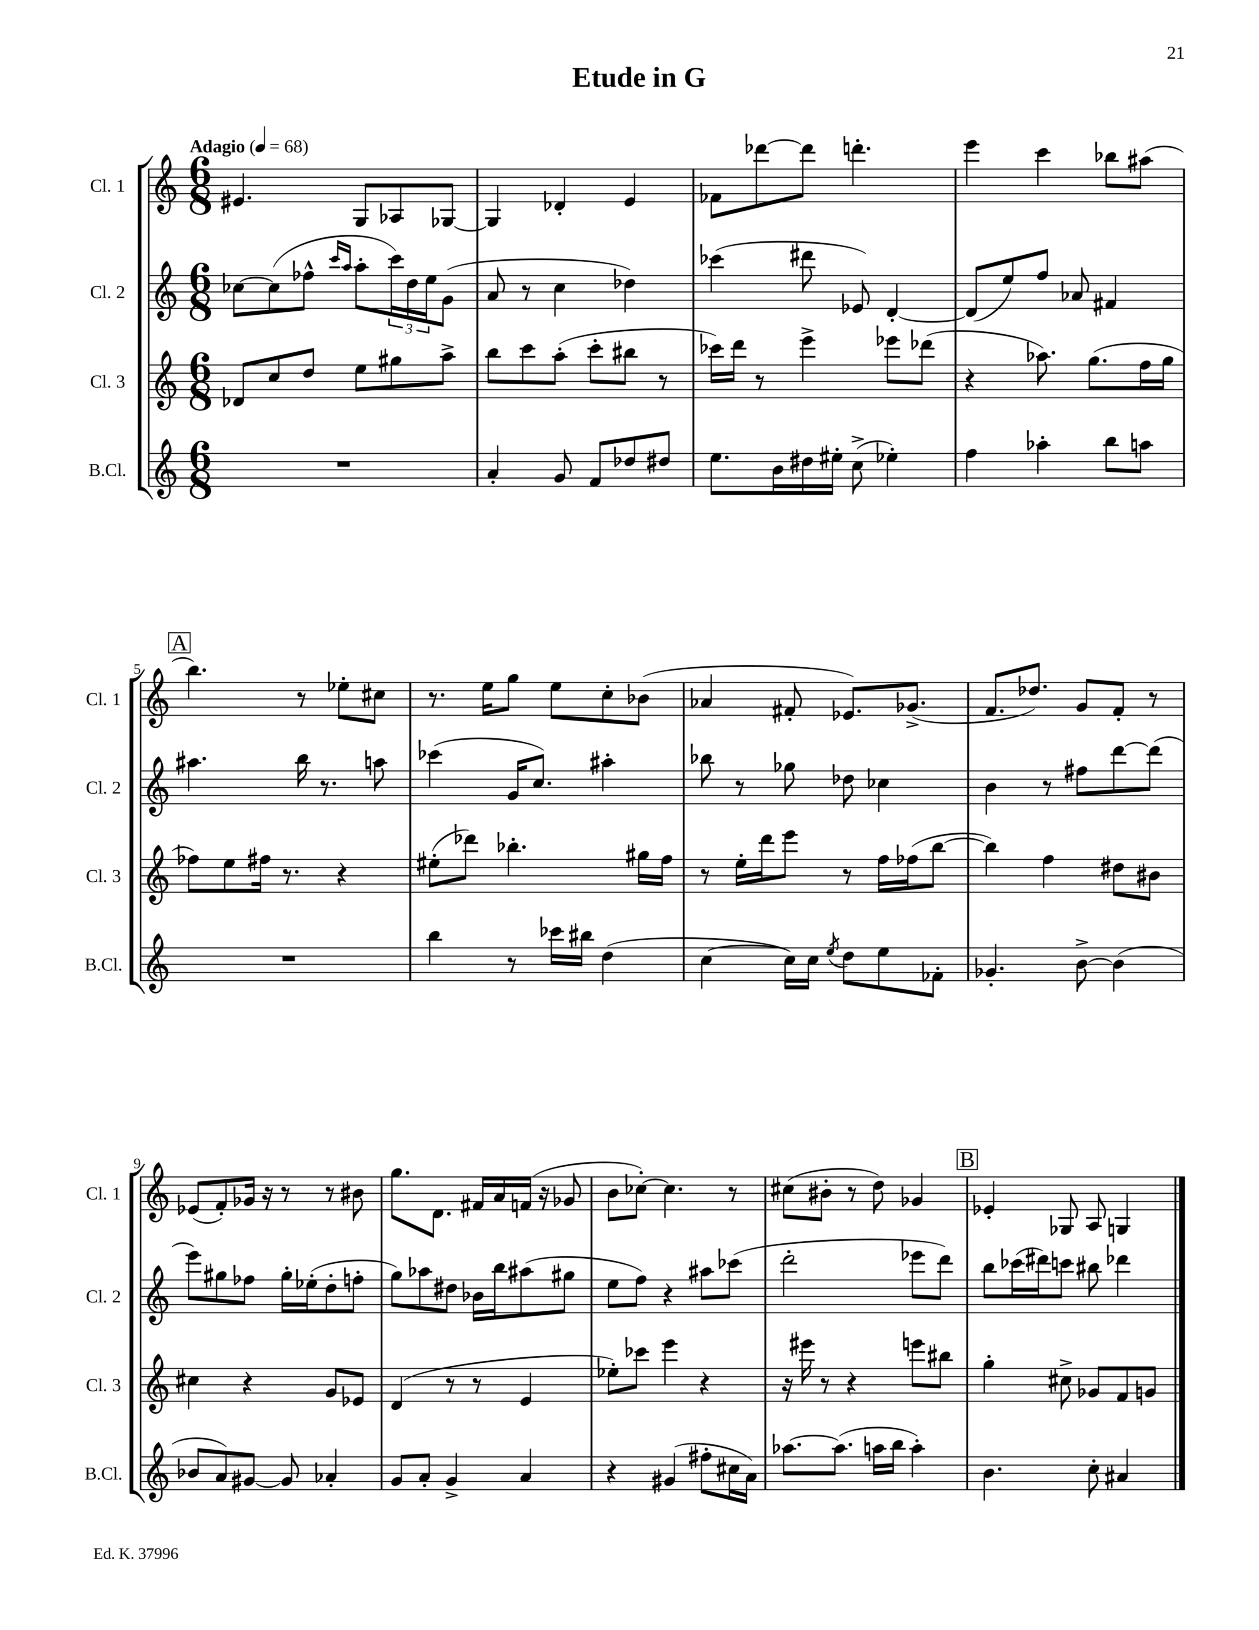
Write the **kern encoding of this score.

**kern	**kern	**kern	**kern
*staff4	*staff3	*staff2	*staff1
*clefG2	*clefG2	*clefG2	*clefG2
*k[]	*k[]	*k[]	*k[]
*M6/8	*M6/8	*M6/8	*M6/8
*MM68	*MM68	*MM68	*MM68
2.r	8d-/L	[8cc-\L	4.e#/
.	8cc/	(8cc-\]	.
.	8dd/J	8ff-^^\J	.
.	.	16qqccc/LL	.
.	.	16qqaa/JJ	.
.	8ee\L	8aa'\L	8G/L
.	8gg#\	24ccc\L)	8A-/
.	.	24dd\	.
.	.	24ee\J	.
.	8aa^\J	(8g\J	[8G-/J
=	=	=	=
4a'/	8bb\L	8a/	4G-/]
.	8ccc\	8r	.
8g/	(8aa'\J	4cc\	4d-'/
8f/L	8ccc'\L	.	.
8dd-/	8bb#\J	4dd-\)	4e/
8dd#/J	8r	.	.
=	=	=	=
8.ee\L	16ccc-\LL)	(4ccc-\	8f-\L
.	16ddd\JJ	.	.
.	8r	.	[8ddd-\
16b\L	.	.	.
16dd#\	4eee^\	8ddd#\	8ddd-\]J
16ee#'\JJ	.	.	.
(8cc^\	.	8e-/)	4.ddd'\
4ee-'\)	8eee-\L	[4d'/	.
.	(8ddd-\J	.	.
=	=	=	=
4ff\	4r	(8d/]L	4eee\
.	.	8ee/)	.
4aa-'\	8.aa-\)	8ff/J	4ccc\
.	.	8a-/	.
.	(8.gg\L	.	.
8bb\L	.	4f#/	8bb-\L
8aa\J	16ff\L	.	(8aa#\J
.	16gg\JJ	.	.
=	=	=	=
2.r	8ff-\L)	4.aa#\	4.bb\)
.	8ee\	.	.
.	16ff#\Jk	.	.
.	8.r	.	.
.	.	16bb\	8r
.	.	8.r	.
.	4r	.	8ee-'\L
.	.	8aa\	8cc#\J
=	=	=	=
4bb\	(8ee#'\L	(4ccc-\	8.r
.	8ddd-\J)	.	.
.	.	.	16ee\LK
8r	4.bb-'\	16g/LK	8gg\J
.	.	8.cc/J)	.
16ccc-\LL	.	.	8ee\L
16bb#\JJ	.	.	.
(4dd\	.	4aa#'\	8cc'\
.	16gg#\LL	.	(8b-\J
.	16ff\JJ	.	.
=	=	=	=
[4cc\	8r	8bb-\	4a-/
.	16ee'\LL	8r	.
.	16ddd\J	.	.
16cc\]LL)	8eee\J	8gg-\	8f#'/
16cc\JJ	.	.	.
8qee/	.	.	.
8dd\L	8r	8dd-\	8.e-/L)
8ee\	16ff\LL	4cc-\	.
.	(16ff-\J	.	(8.g-^/J
8f-'\J	[8bb\J	.	.
=	=	=	=
4.g-'/	4bb\])	4b\	8.f/L
.	.	.	8.dd-/J)
.	4ff\	8r	.
[8b^\	.	8ff#\L	8g/L
(4b\]	8dd#\L	[8ddd\	8f'/J
.	8b#\J	(8ddd\]J	8r
=	=	=	=
8b-/L	4cc#\	8eee\L)	(8e-/L
8a/)	.	8gg#\	8f'/)
[8g#/J	4r	8ff-\J	16g-/Jk
.	.	.	16r
8g#/]	.	16gg#'\LL	8r
.	.	(16ee-'\J	.
4a-'/	8g/L	8dd'\	8r
.	8e-/J	8ff'\J	8b#\
=	=	=	=
8g/L	(4d/	8gg\L)	8.gg\L
8a'/J	.	8aa-\	.
.	.	.	8.d\J
4g^/	8r	8dd#\J	.
.	8r	16b-\LL	16f#/LL
.	.	16bb\J	16a/
4a/	4e/	(8aa#\	(16f/JJ
.	.	.	16r
.	.	8gg#\J	8g-/
=	=	=	=
4r	8ee-'\L)	8ee\L	8b\L
.	8ccc-\J	8ff\J)	[8cc-'\J)
(4g#/	4eee\	4r	4.cc-\]
8ff#'\L	4r	8aa#\L	.
16cc#\L	.	(8ccc-\J	8r
16a\JJ)	.	.	.
=	=	=	=
[8.aa-\L	16r	2ddd'\	(8cc#\L
.	16eee#\	.	.
.	8r	.	8b#'\J
(8.aa-\]J	.	.	.
.	4r	.	8r
16aa\LL	.	.	8dd\)
16bb\JJ	.	.	.
4aa'\)	8eee\L	8eee-\L	4g-/
.	8bb#\J	8ddd\J)	.
=	=	=	=
4.b\	4gg'\	8bb\L	4e-'/
.	.	(16ccc-\L	.
.	.	16ddd#\J)	.
.	8cc#^\	8ccc\J	8G-/
8cc'\	8g-/L	8bb#\	8A/
4a#/	8f/	4ddd-\	4G/
.	8g/J	.	.
==	==	==	==
*-	*-	*-	*-
